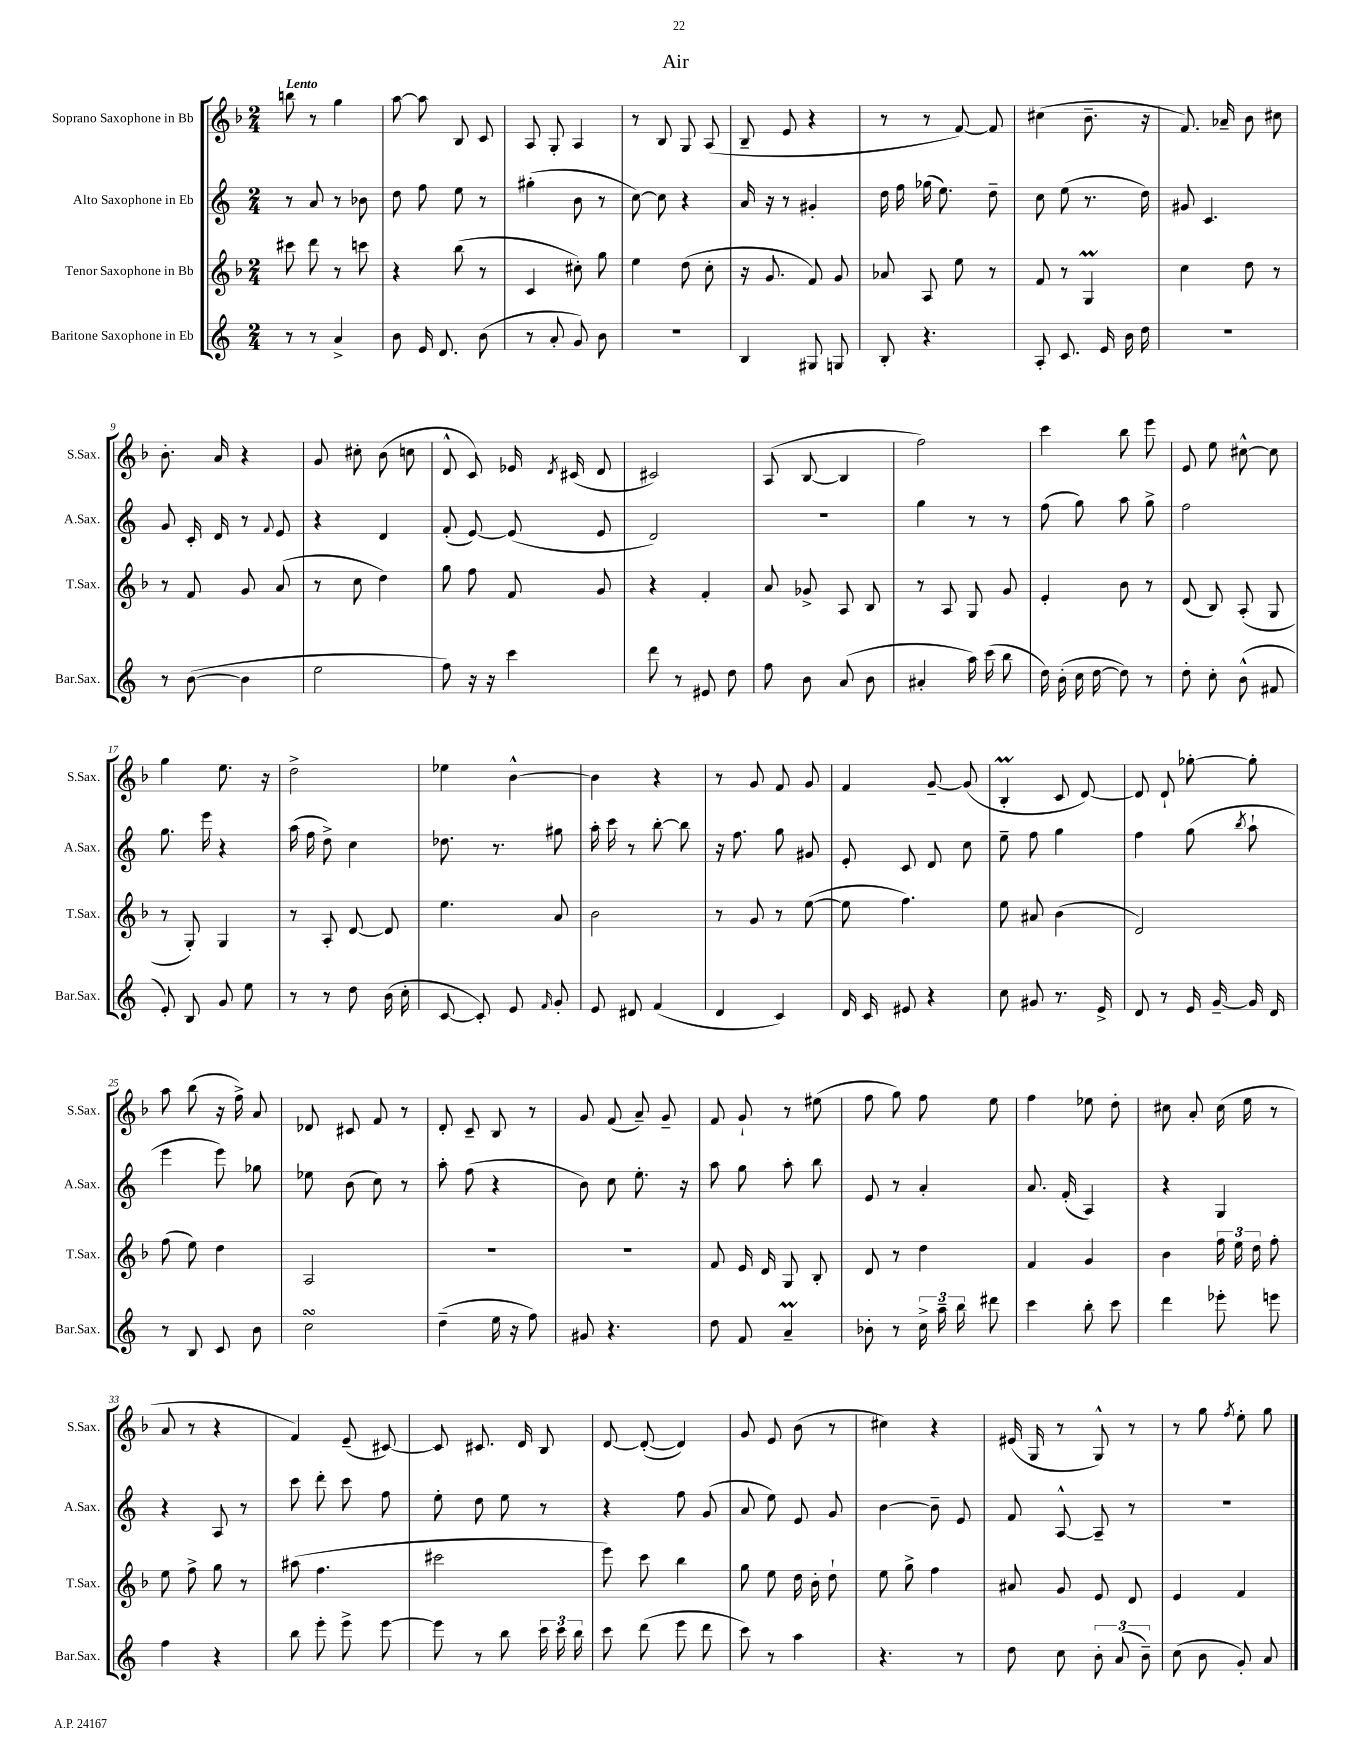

**kern	**kern	**kern	**kern
*part4	*part3	*part2	*part1
*staff4	*staff3	*staff2	*staff1
*I"Baritone Saxophone in Eb	*I"Tenor Saxophone in Bb	*I"Alto Saxophone in Eb	*I"Soprano Saxophone in Bb
*I'Bar.Sax.	*I'T.Sax.	*I'A.Sax.	*I'S.Sax.
*clefG2	*clefG2	*clefG2	*clefG2
*k[]	*k[b-]	*k[]	*k[b-]
*M2/4	*M2/4	*M2/4	*M2/4
=1	=1	=1	=1
!	!	!	!LO:TX:a:B:t=Lento
8r	8ccc#X\	8r	8bbn\
8r	8ddd\	8a/	8r
4a^/	8r	8r	4gg\
.	8cccn\	8b-X\	.
=2	=2	=2	=2
8b\	4r	8dd\	[8aa\
16e/	.	8ff\	8aa\]
8.d/	.	.	.
.	(8bb-\	8ee\	8B-/
(8b\	8r	8r	8c/
=3	=3	=3	=3
8r	4c/	(4gg#X'\	8A/
8a'/	.	.	8G'/
8g/)	8cc#X'\)	8b\	4A/
8b\	8gg\	8r	.
=4	=4	=4	=4
2r	4ee\	[8cc\)	8r
.	.	8cc\]	8B-/
.	(8dd\	4r	8G/
.	8cc'\	.	(8A/
=5	=5	=5	=5
4B/	16r	16a/	8B-~/
.	8.g/	16r	.
.	.	8r	8e/
8G#X/	8f/)	4g#X'/	4r
8Gn/	8g/	.	.
=6	=6	=6	=6
8B'/	8a-X/	16dd\	8r
.	.	16ff\	.
4.r	8A/	(16gg-X\	8r
.	.	8.ee\)	.
.	8ee\	.	[8f/)
.	8r	8dd~\	8f/]
=7	=7	=7	=7
8A'/	8f/	8cc\	(4cc#X\
8.c/	8r	(8ee\	.
.	4GM/	8.r	8.b-~\
16e/	.	.	.
16b\	.	.	.
16dd\	.	16dd\)	16r
=8	=8	=8	=8
2r	4cc\	8g#X/	8.f/)
.	.	4.c/	.
.	.	.	16a-X~/
.	8dd\	.	8b-\
.	8r	.	8cc#X\
!!LO:LB:g=z
=9	=9	=9	=9
8r	8r	8g/	8.b-'\
([8b\	8f/	16c'/	.
.	.	16d/	16a/
4b\]	8g/	8r	4r
.	.	8qqf/	.
.	(8a/	8e/	.
=10	=10	=10	=10
2ee\	8r	4r	8g/
.	8cc\	.	8cc#X'\
.	4dd\)	4d/	(8b-\
.	.	.	8ccn\
=11	=11	=11	=11
8ff\)	8gg\	(8f'/	8d^^/
16r	8ff\	[8e/)	8c/)
16r	.	.	.
4ccc\	8f/	(8e/]	16e-X/
.	.	.	8qd/
.	.	.	(16c#X/
.	8g/	8e/	8d/
=12	=12	=12	=12
8ddd\	4r	2d/)	2c#X/)
8r	.	.	.
8e#X/	4f'/	.	.
8dd\	.	.	.
=13	=13	=13	=13
8ff\	8a/	2r	(8A/
8b\	8g-X^/	.	[8B-/
(8a/	8A/	.	4B-/]
8b\	8B-/	.	.
=14	=14	=14	=14
4a#X'/	8r	4gg\	2ff\)
.	8A/	.	.
16aa\)	8G/	8r	.
(16ccc\	.	.	.
8bb\	8g/	8r	.
=15	=15	=15	=15
16dd\)	4e'/	(8ff\	4ccc\
(16b'\	.	.	.
16cc\	.	8gg\)	.
[16dd\	.	.	.
8dd\])	8b-\	8aa\	8bb-\
8r	8r	8gg^\	8eee\
=16	=16	=16	=16
8dd'\	(8d/	2ff\	8e/
8cc'\	8B-/)	.	8ee\
(8b^^\	(8A'/	.	[8cc#X^^\
8f#X/	8G/	.	8cc#\]
!!LO:LB:g=z
=17	=17	=17	=17
8e'/)	8r	8.gg\	4gg\
8B/	8G'/)	.	.
.	.	16eee\	.
8g/	4G/	4r	8.ee\
8ee\	.	.	.
.	.	.	16r
=18	=18	=18	=18
8r	8r	(16aa\	2dd^\
.	.	16ff\	.
8r	8A'/	8dd^\)	.
8dd\	[8d/	4cc\	.
(16b\	8d/]	.	.
16cc'\	.	.	.
=19	=19	=19	=19
[8c/	4.ee\	8.dd-X\	4ee-X\
8c'/])	.	.	.
.	.	8.r	.
8e/	.	.	[4b-^^\
16qqf/	.	.	.
8g'/	8a/	8gg#X\	.
=20	=20	=20	=20
8e/	2b-\	16aa'\	4b-\]
.	.	16ccc\	.
8d#X/	.	8r	.
(4f/	.	[8bb'\	4r
.	.	8bb\]	.
=21	=21	=21	=21
4d/	8r	16r	8r
.	.	8.ff\	.
.	8g/	.	8g/
4c/)	8r	8gg\	8f/
.	([8ee\	8g#X/	8g/
=22	=22	=22	=22
16d/	8ee\]	8e'/	4f/
16c/	.	.	.
8e#X/	4.ff\)	8c/	.
4r	.	8d/	[8g~/
.	.	8cc\	(8g/]
=23	=23	=23	=23
8cc\	8ee\	8ee~\	4B-M'/
8g#X/	8a#X/	8ff\	.
8.r	(4b-\	4gg\	8c/
.	.	.	[8d/)
16e^/	.	.	.
=24	=24	=24	=24
8d/	2d/)	4ff\	8d/]
8r	.	.	8d`/
16e/	.	(8gg\	[8gg-X'\
[16g~/	.	.	.
.	.	8qbb/	.
16g/]	.	8aa`\	8gg-'\]
16d/	.	.	.
!!LO:LB:g=z
=25	=25	=25	=25
8r	(8ff\	4eee\	8aa\
8B/	8ee\)	.	(8bb-\
8c/	4dd\	8eee\)	16r
.	.	.	16ff^\)
8b\	.	8gg-X\	8a/
=26	=26	=26	=26
2ccsSSs\	2A/	8ee-X\	8d-X/
.	.	(8b\	8c#X/
.	.	8cc\)	8f/
.	.	8r	8r
=27	=27	=27	=27
(4dd~\	2r	8aa'\	8d'/
.	.	(8ff\	8c~/
16ee\	.	4r	8B-/
16r	.	.	.
8ff\)	.	.	8r
=28	=28	=28	=28
8g#X/	2r	8b\)	8g/
4.r	.	8cc\	(8f/
.	.	8.ee'\	8a~/)
.	.	.	8g~/
.	.	16r	.
=29	=29	=29	=29
8dd\	8f/	8aa\	8f/
8f/	16e/	8gg\	8g`/
.	16d/	.	.
4aM~/	8G/	8aa'\	8r
.	8B-'/	8bb\	(8ee#X\
=30	=30	=30	=30
8b-X'\	8d/	8e/	8ff\
8r	8r	8r	8gg\)
24cc^\	4dd\	4a'/	8ff\
24aa~\	.	.	.
24bb\	.	.	.
8ddd#X\	.	.	8ee\
=31	=31	=31	=31
4ccc\	4f/	8.a/	4ff\
.	.	(16f'/	.
8bb'\	4g/	4A/)	8ee-X\
8ccc\	.	.	8dd'\
=32	=32	=32	=32
4ddd\	4b-\	4r	8cc#X\
.	.	.	8a'/
8eee-X'\	24ff\	4G/	(16cc#\
.	24ee\	.	.
.	.	.	16ee\
.	24dd\	.	.
8eeen\	8ff'\	.	8r
!!LO:LB:g=z
=33	=33	=33	=33
4ff\	8ee\	4r	8a/
.	8ff^\	.	8r
4r	8gg\	8A/	4r
.	8r	8r	.
=34	=34	=34	=34
8bb\	(8aa#X\	8ccc\	4f/)
8eee'\	4.ff\	8ddd'\	.
8eee^\	.	8ccc\	(8e~/
[8eee\	.	8ff\	[8c#X/)
=35	=35	=35	=35
8eee\]	2ccc#X\	8ee'\	8c#/]
8r	.	8dd\	8.c#X/
8bb\	.	8ee\	.
.	.	.	16d/
24ccc\	.	8r	8B-/
24ccc\	.	.	.
24bb\	.	.	.
=36	=36	=36	=36
8ccc\	8eee\)	4r	[8d/
(8ddd\	8ccc\	.	(8d'/_
8eee\	4bb-\	8ff\	4d/])
8ddd\	.	(8g/	.
=37	=37	=37	=37
8ccc\)	8gg\	8a/	8g/
8r	8ee\	8ee\)	8e/
4aa\	16dd\	8e/	(8b-\
.	16b-'\	.	.
.	8dd`\	8g/	8r
=38	=38	=38	=38
4.r	8ee\	[4b\	4cc#X\)
.	8gg^\	.	.
.	4ff\	8b~\]	4r
8r	.	8e/	.
=39	=39	=39	=39
8dd\	8a#X/	8f/	(16e#X/
.	.	.	16G/
8cc\	8g/	[8A^^/	8r
12b'\	8e/	8A~/]	8G^^/)
(12a/	.	.	.
.	8d/	8r	8r
12b~\)	.	.	.
=40	=40	=40	=40
(8cc\	4e/	2r	8r
8b\	.	.	8gg\
.	.	.	8qff/
8g'/)	4f/	.	8ee'\
8a/	.	.	8gg\
==	==	==	==
*-	*-	*-	*-
